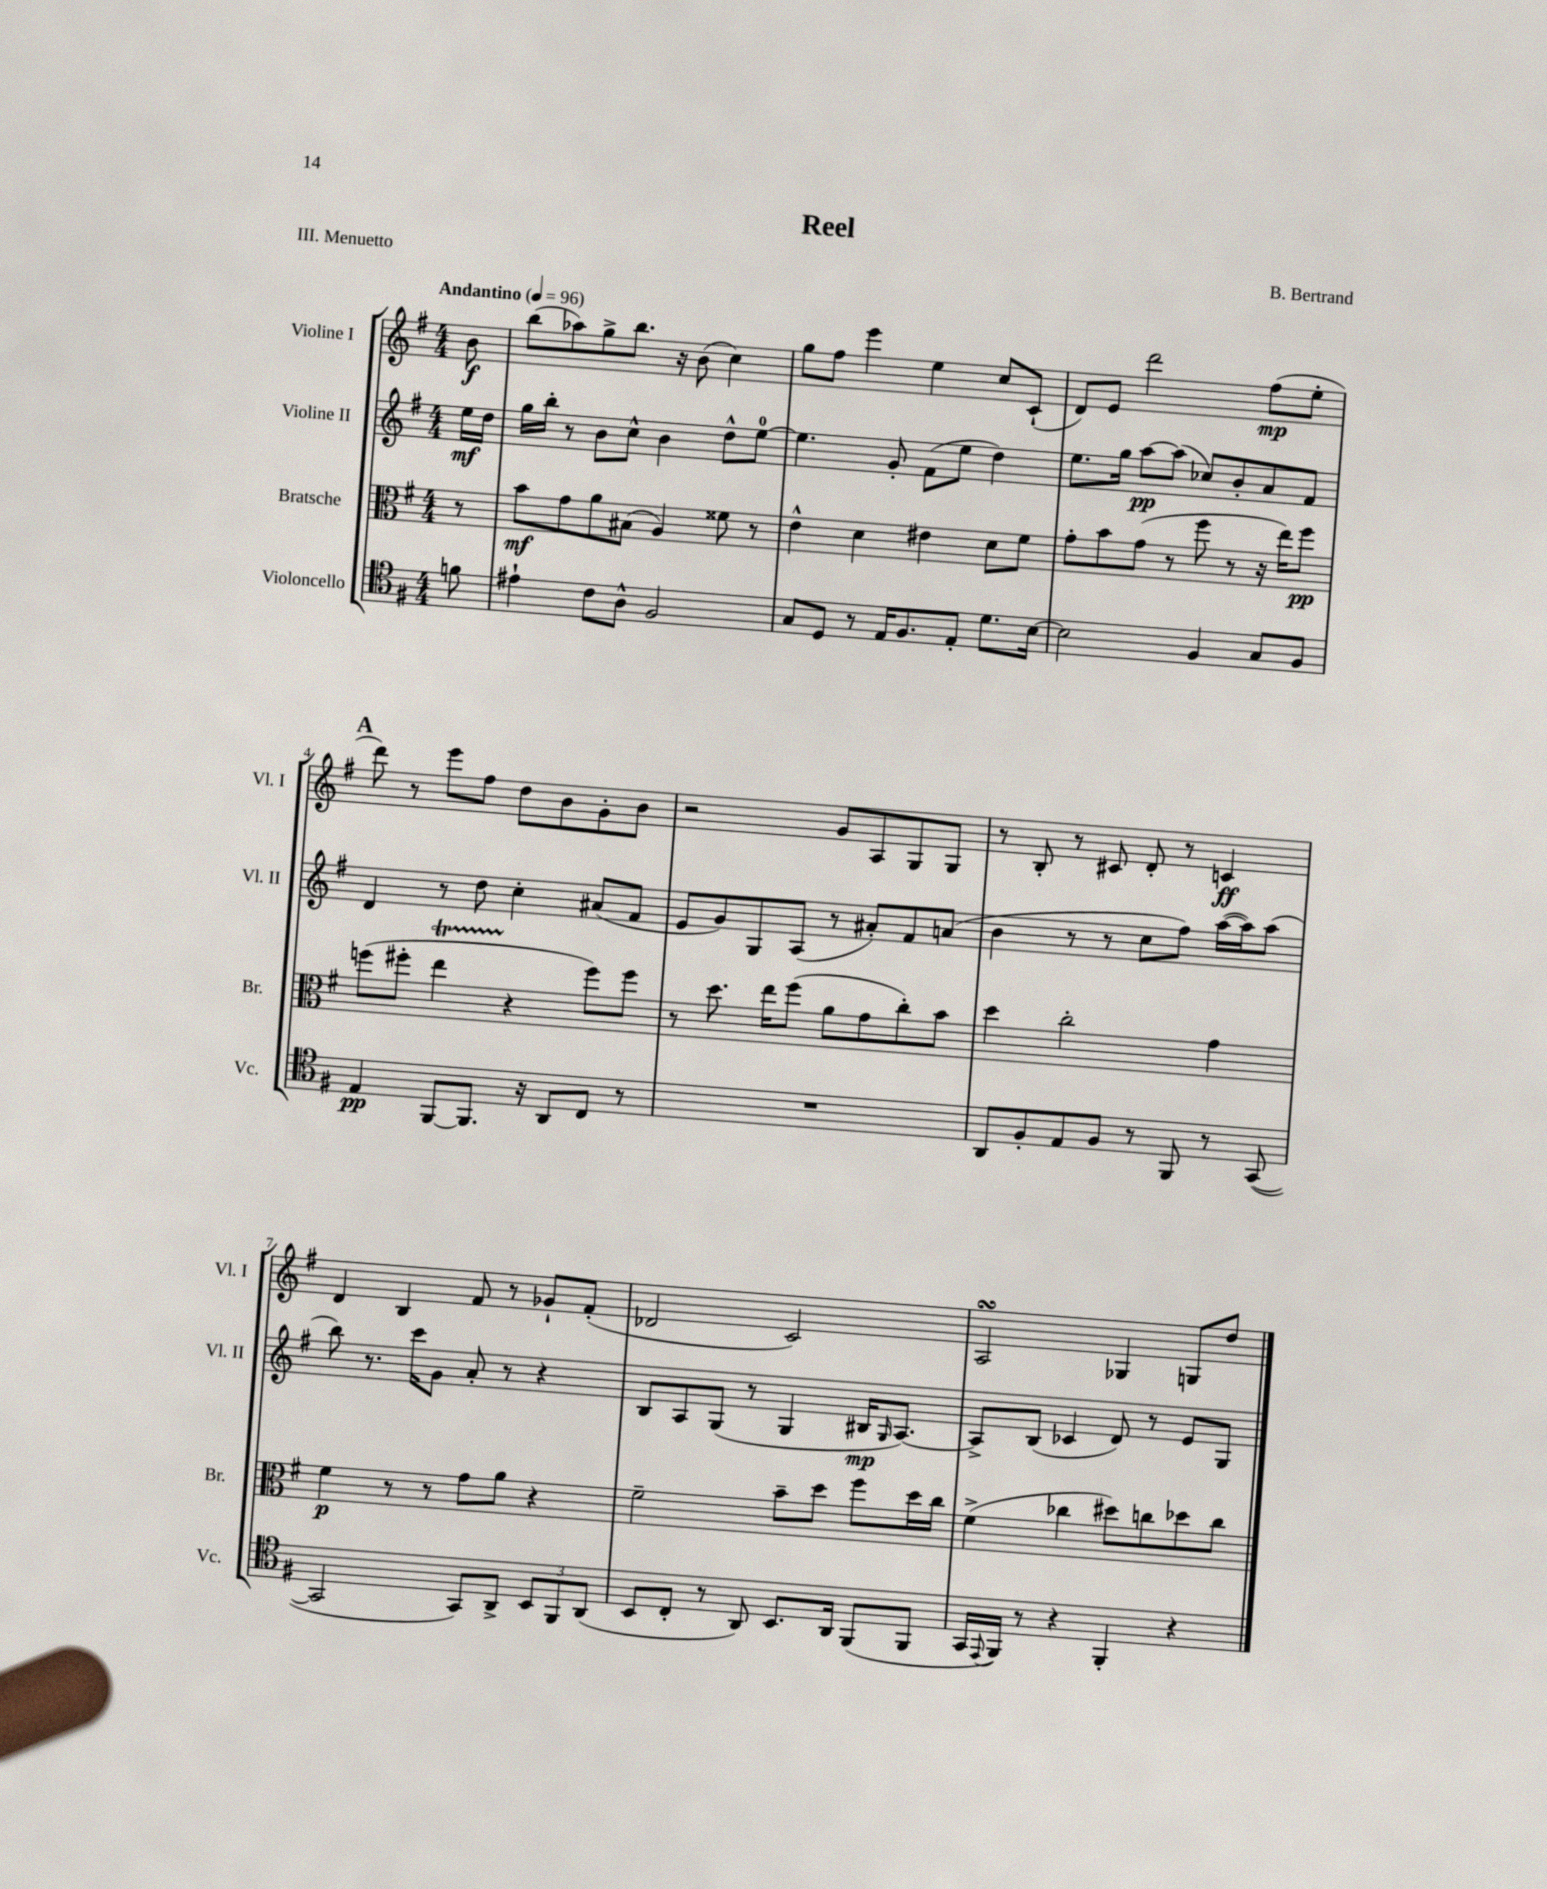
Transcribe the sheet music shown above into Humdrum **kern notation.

**kern	**dynam	**kern	**dynam	**kern	**dynam	**kern	**dynam
*part4	*part4	*part3	*part3	*part2	*part2	*part1	*part1
*staff4	*staff4	*staff3	*staff3	*staff2	*staff2	*staff1	*staff1
*I"Violoncello	*	*I"Bratsche	*	*I"Violine II	*	*I"Violine I	*
*I'Vc.	*	*I'Br.	*	*I'Vl. II	*	*I'Vl. I	*
*clefC4	*	*clefC3	*	*clefG2	*	*clefG2	*
*k[f#]	*	*k[f#]	*	*k[f#]	*	*k[f#]	*
*M4/4	*	*M4/4	*	*M4/4	*	*M4/4	*
*MM96	*	*MM96	*	*MM96	*	*MM96	*
=	=	=	=	=	=	=	=
!	!	!	!	!	!	!LO:TX:a:B:t=Andantino	!
8fn\	.	8r	.	16ee\LL	mf	8b\	f
.	.	.	.	16dd\JJ	.	.	.
=1	=1	=1	=1	=1	=1	=1	=1
4e#X`\	.	8b\L	mf	16gg\LL	.	(8bb\L	.
.	.	.	.	16bb'\JJ	.	.	.
.	.	8g\	.	8r	.	8aa-X\)	.
8c\L	.	8a\	.	8b\L	.	8gg^\	.
8A^^\J	.	(8B#X\J	.	8cc^^\J	.	8.bb\J	.
2F#/	.	4A/)	.	4b\	.	.	.
.	.	.	.	.	.	16r	.
.	.	.	.	.	.	(8b\	.
.	.	8f##X\	.	8dd^^\L	.	4cc\)	.
.	.	8r	.	[8ee\J	.	.	.
=2	=2	=2	=2	=2	=2	=2	=2
8G/L	.	4e^^\	.	4.ee\]	.	8gg\L	.
8D/J	.	.	.	.	.	8ff#\J	.
8r	.	4d\	.	.	.	4eee\	.
16E/KL	.	.	.	8g'/	.	.	.
8.F#/	.	.	.	.	.	.	.
.	.	4e#X\	.	(8f#\L	.	4ee\	.
8E'/J	.	.	.	8ee\J	.	.	.
8.d\L	.	8d\L	.	4dd\)	.	8cc/L	.
.	.	8f#\J	.	.	.	(8c`/J	.
[16B\Jk	.	.	.	.	.	.	.
=3	=3	=3	=3	=3	=3	=3	=3
2B\]	.	8g'\L	.	8.ee\L	.	8d/L)	.
.	.	8b\	.	.	.	8e/J	.
.	.	.	.	16gg\Jk	.	.	.
.	.	(8g\J	.	[8aa\L	pp	2ddd\	.
.	.	8r	.	(8aa\J]	.	.	.
4F#/	.	8ff#\	.	8cc-X/L)	.	.	.
.	.	8r	.	8b'/	.	.	.
8G/L	.	16r	.	8a/	.	(8ff#\L	mp
.	.	16ee\KL)	.	.	.	.	.
8F#/J	.	8ff#\J	pp	8f#/J	.	8ee'\J	.
!!LO:LB:g=z
!!LO:REH:place=s1:t=A
=4	=4	=4	=4	=4	=4	=4	=4
4E/	pp	(8ffn\L	.	4d/	.	8ddd\)	.
.	.	8ff#X'\J	.	.	.	8r	.
[8FF#/L	.	4eeT\	.	8r	.	8eee\L	.
8.FF#/J]	.	.	.	8dd\	.	8ff#\J	.
.	.	4r	.	4cc'\	.	8dd\L	.
16r	.	.	.	.	.	.	.
8AA/L	.	.	.	.	.	8b\	.
8C/J	.	8ff#\L)	.	(8a#X/L	.	8g'\	.
8r	.	8ff#\J	.	8f#/J	.	8b\J	.
=5	=5	=5	=5	=5	=5	=5	=5
1r	.	8r	.	8e/L	.	2r	.
.	.	8.dd\	.	8g/)	.	.	.
.	.	.	.	8G/	.	.	.
.	.	16ee\KL	.	.	.	.	.
.	.	(8ff#\J	.	(8A/J	.	.	.
.	.	8a\L	.	8r	.	8g/L	.
.	.	8g\	.	8a#X'/L)	.	8A/	.
.	.	8cc'\)	.	8f#/	.	8G/	.
.	.	8b\J	.	(8an/J	.	8G/J	.
=6	=6	=6	=6	=6	=6	=6	=6
8AA/L	.	4dd\	.	4b\	.	8r	.
8F#'/	.	.	.	.	.	8B'/	.
8E/	.	2cc'\	.	8r	.	8r	.
8F#/J	.	.	.	8r	.	8c#X/	.
8r	.	.	.	8cc\L	.	8d'/	.
8FF#/	.	.	.	8ff#\J)	.	8r	.
8r	.	4g\	.	([16aa\LL	.	4cn/	ff
.	.	.	.	16aa\J])	.	.	.
([8GG/	.	.	.	(8aa\J	.	.	.
!!LO:LB:g=z
=7	=7	=7	=7	=7	=7	=7	=7
2GG/]	.	4f#\	p	8bb\)	.	4d/	.
.	.	.	.	8.r	.	.	.
.	.	8r	.	.	.	4B/	.
.	.	.	.	16ccc\KL	.	.	.
.	.	8r	.	8g\J	.	.	.
8GG/L)	.	8g\L	.	8a'/	.	8f#/	.
8AA^/J	.	8a\J	.	8r	.	8r	.
12BB/L	.	4r	.	4r	.	8g-X`/L	.
12FF#/	.	.	.	.	.	.	.
.	.	.	.	.	.	(8f#'/J	.
(12AA/J	.	.	.	.	.	.	.
=8	=8	=8	=8	=8	=8	=8	=8
8BB/L	.	2f#~\	.	8B/L	.	2d-X/	.
8C'/J	.	.	.	8A/	.	.	.
8r	.	.	.	(8G/J	.	.	.
8AA/)	.	.	.	8r	.	.	.
8.BB/L	.	8b~\L	.	4G/	.	2c/)	.
.	.	8dd\J	.	.	.	.	.
16AA/Jk	.	.	.	.	.	.	.
(8FF#/L	.	8ff#\L	.	16B#X/KL	mp	.	.
.	.	.	.	16qqG/	.	.	.
.	.	.	.	[8.A/J)	.	.	.
8FF#/J	.	16dd\L	.	.	.	.	.
.	.	16cc\JJ	.	.	.	.	.
=9	=9	=9	=9	=9	=9	=9	=9
16GG/LL	.	(4f#^\	.	8A^/L]	.	2AsSSS/	.
8qqEE/	.	.	.	.	.	.	.
16FF#/JJ)	.	.	.	.	.	.	.
8r	.	.	.	(8B/J	.	.	.
4r	.	4cc-X\	.	4c-X/	.	.	.
4FF#'/	.	8dd#X\L)	.	8d/)	.	4G-X/	.
.	.	8ccn\	.	8r	.	.	.
4r	.	8dd-X\	.	8e/L	.	8Gn/L	.
.	.	8cc\J	.	8G/J	.	8dd/J	.
==	==	==	==	==	==	==	==
*-	*-	*-	*-	*-	*-	*-	*-
